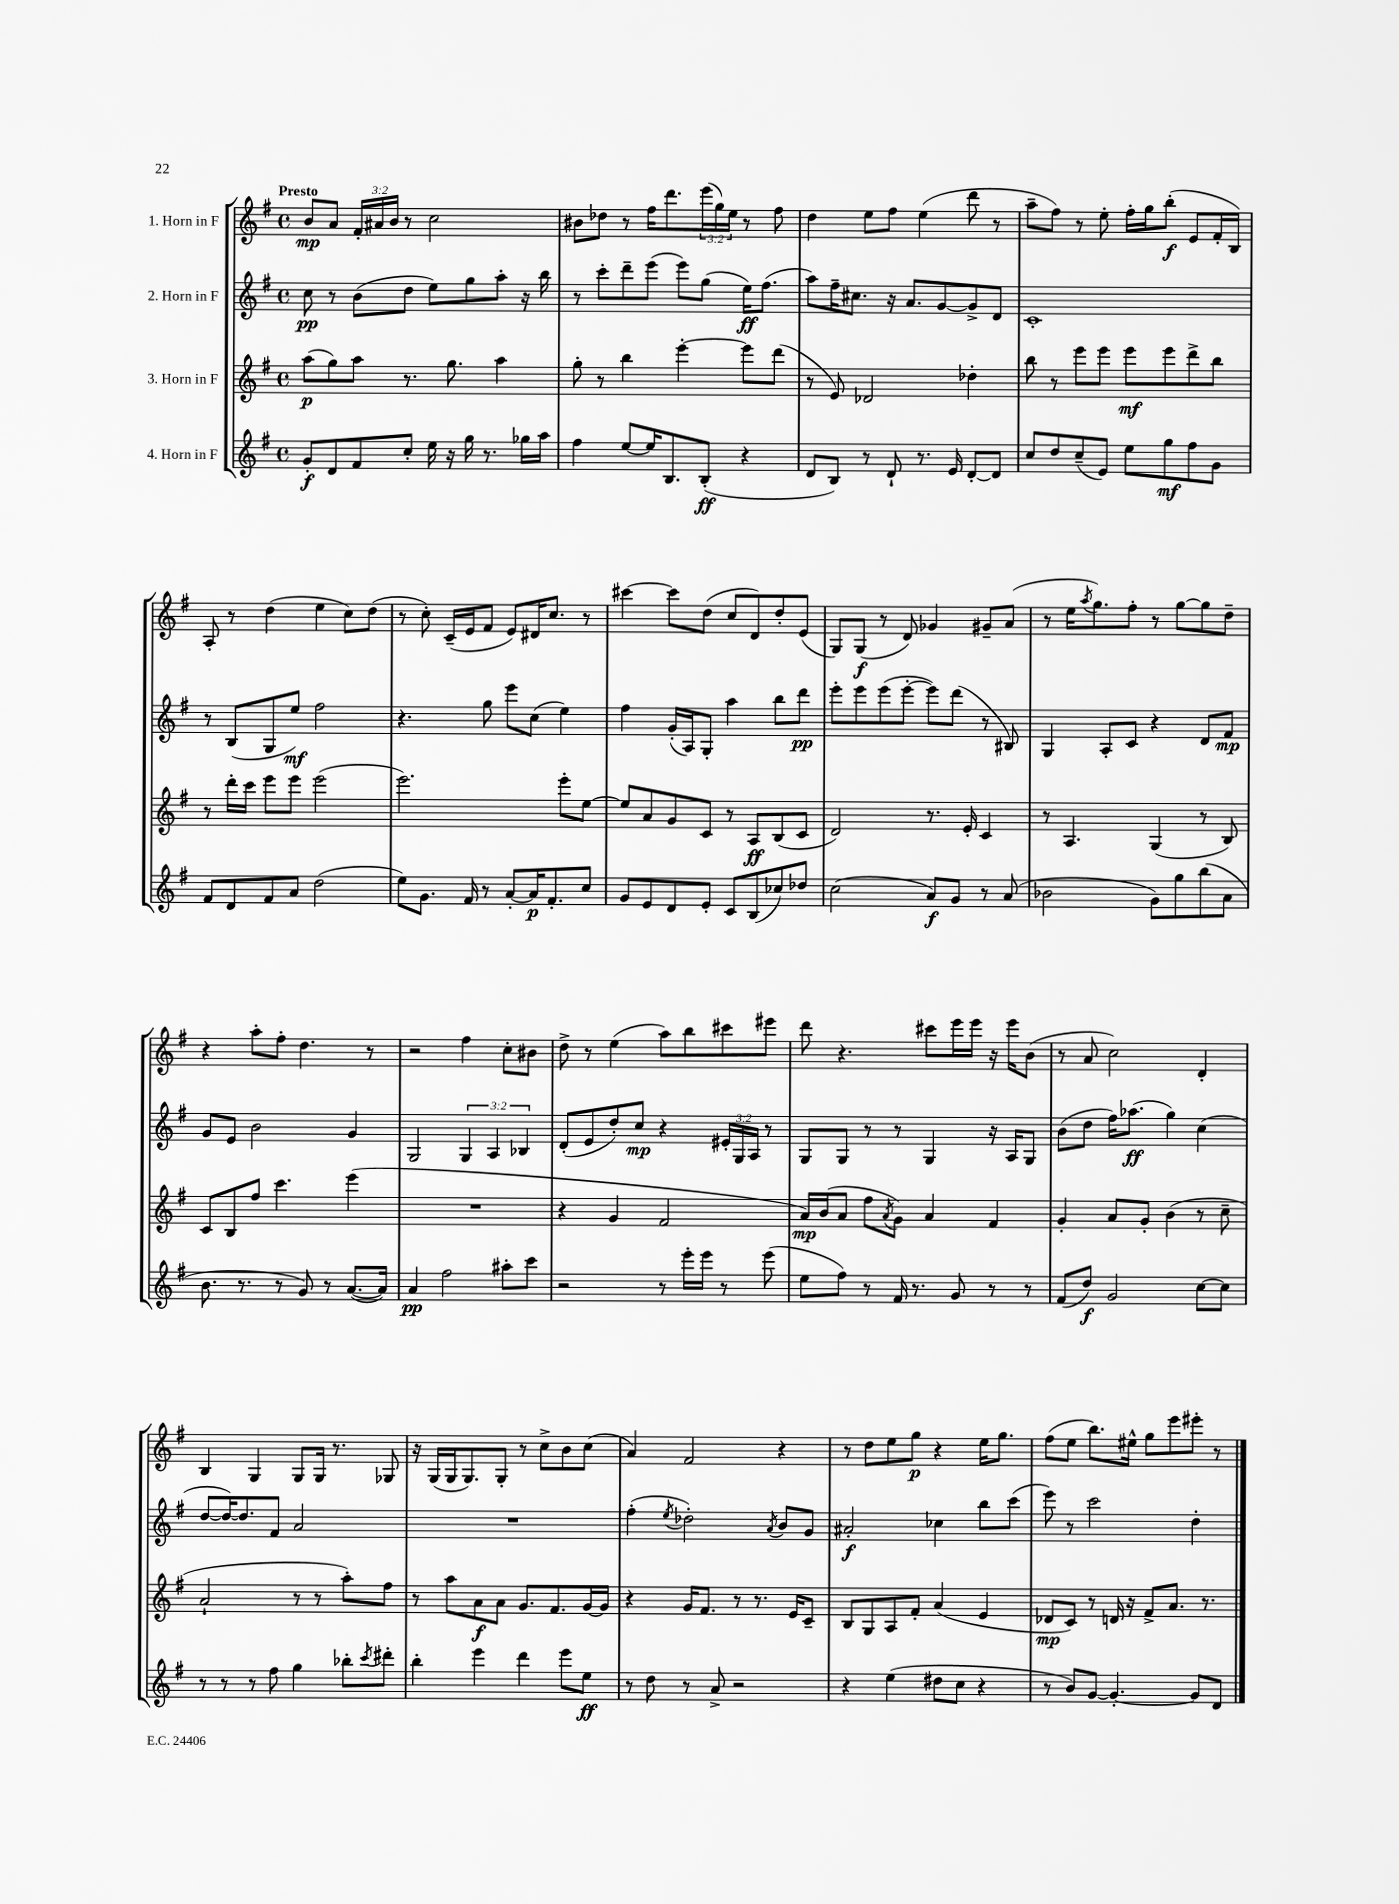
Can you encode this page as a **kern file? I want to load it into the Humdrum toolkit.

**kern	**dynam	**kern	**dynam	**kern	**dynam	**kern	**dynam
*part4	*part4	*part3	*part3	*part2	*part2	*part1	*part1
*staff4	*staff4	*staff3	*staff3	*staff2	*staff2	*staff1	*staff1
*I"4. Horn in F	*	*I"3. Horn in F	*	*I"2. Horn in F	*	*I"1. Horn in F	*
*clefG2	*	*clefG2	*	*clefG2	*	*clefG2	*
*k[f#]	*	*k[f#]	*	*k[f#]	*	*k[f#]	*
*M4/4	*	*M4/4	*	*M4/4	*	*M4/4	*
*met(c)	*	*met(c)	*	*met(c)	*	*met(c)	*
=1	=1	=1	=1	=1	=1	=1	=1
!	!	!	!	!	!	!LO:TX:a:B:t=Presto	!
8g'/L	f	(8aa\L	p	8cc\	pp	8b/L	mp
8d/	.	8gg\)	.	8r	.	8a/J	.
8f#/	.	8aa\J	.	(8b\L	.	24f#'/LL	.
.	.	.	.	.	.	24a#X/	.
.	.	.	.	.	.	24b/JJ	.
8cc'/J	.	8.r	.	8dd\J	.	8r	.
16ee\	.	.	.	8ee\L)	.	2cc\	.
16r	.	8.gg\	.	.	.	.	.
16gg\	.	.	.	8gg\	.	.	.
8.r	.	.	.	.	.	.	.
.	.	4aa\	.	8aa'\J	.	.	.
16gg-X\LL	.	.	.	16r	.	.	.
16aa\JJ	.	.	.	16bb\	.	.	.
=2	=2	=2	=2	=2	=2	=2	=2
4ff#\	.	8gg'\	.	8r	.	8b#X\L	.
.	.	8r	.	8ccc'\L	.	8dd-X\J	.
[8ee/L	.	4bb\	.	8ddd~\	.	8r	.
16ee/K]	.	.	.	(8eee\J	.	16ff#\KL	.
8.B/	.	.	.	.	.	8.ddd\	.
.	.	[4eee'\	.	8eee\L)	.	.	.
(8B'/J	ff	.	.	(8gg\J	.	(24eee\L	.
.	.	.	.	.	.	24gg\)	.
.	.	.	.	.	.	24ee\JJ	.
4r	.	8eee\L]	.	16ee\KL)	ff	8r	.
.	.	.	.	(8.ff#\J	.	.	.
.	.	(8ddd\J	.	.	.	8ff#\	.
=3	=3	=3	=3	=3	=3	=3	=3
8d/L	.	8r	.	8aa\L)	.	4dd\	.
8B/J)	.	8e/)	.	16ff#~\K	.	.	.
.	.	.	.	8.cc#X\J	.	.	.
8r	.	2d-X/	.	.	.	8ee\L	.
8d`/	.	.	.	16r	.	8ff#\J	.
.	.	.	.	8.a/L	.	.	.
8.r	.	.	.	.	.	(4ee\	.
.	.	.	.	[8g/	.	.	.
16e/	.	.	.	.	.	.	.
[8d'/L	.	4dd-X'\	.	8g^/]	.	8ddd\	.
8d/J]	.	.	.	8d/J	.	8r	.
=4	=4	=4	=4	=4	=4	=4	=4
8cc/L	.	8bb\	.	1c'	.	8aa~\L	.
8dd/	.	8r	.	.	.	8ff#\J)	.
(8cc~/	.	8eee\L	.	.	.	8r	.
8e/J)	.	8eee\J	.	.	.	8ee'\	.
8ee\L	.	8eee\L	mf	.	.	16ff#'\LL	.
.	.	.	.	.	.	16gg\J	.
8gg\	mf	8eee\	.	.	.	(8bb'\J	f
8ff#\	.	8ddd^\	.	.	.	8e/L	.
8g\J	.	8bb\J	.	.	.	16f#'/L	.
.	.	.	.	.	.	16B/JJ)	.
!!LO:LB:g=z
=5	=5	=5	=5	=5	=5	=5	=5
8f#/L	.	8r	.	8r	.	8A'/	.
8d/	.	16ddd'\LL	.	(8B/L	.	8r	.
.	.	16ccc\JJ	.	.	.	.	.
8f#/	.	8eee\L	.	8G/	.	(4dd\	.
8a/J	.	8eee\J	.	8ee/J)	mf	.	.
(2dd\	.	(2eee\	.	2ff#\	.	4ee\	.
.	.	.	.	.	.	8cc\L)	.
.	.	.	.	.	.	(8dd\J	.
=6	=6	=6	=6	=6	=6	=6	=6
8ee\L)	.	2.eee\)	.	4.r	.	8r	.
8.g\J	.	.	.	.	.	8cc'\)	.
.	.	.	.	.	.	(16c~/LL	.
16f#/	.	.	.	.	.	16e/J	.
8r	.	.	.	8gg\	.	8f#/J	.
[8a'/L	.	.	.	8eee\L	.	8e/L)	.
16a/K]	p	.	.	(8cc\J	.	16d#X/K	.
8.f#'/	.	.	.	.	.	8.cc/J	.
.	.	8eee'\L	.	4ee\)	.	.	.
8cc/J	.	[8ee\J	.	.	.	8r	.
=7	=7	=7	=7	=7	=7	=7	=7
8g/L	.	8ee/L]	.	4ff#\	.	[4ccc#X\	.
8e/	.	8a/	.	.	.	.	.
8d/	.	8g/	.	(16g'/LL	.	8ccc#\L]	.
.	.	.	.	16A/J)	.	.	.
8e'/J	.	8c/J	.	8G'/J	.	(8dd\J	.
8c/L	.	8r	.	4aa\	.	8cc/L	.
(8B/	.	8A/L	ff	.	.	8d/)	.
8cc-X/)	.	(8B/	.	8bb\L	.	8dd'/	.
8dd-X/J	.	8c/J	.	8ddd\J	pp	(8e/J	.
=8	=8	=8	=8	=8	=8	=8	=8
(2cc\	.	2d/)	.	8eee'\L	.	8G/L)	.
.	.	.	.	8eee\	.	(8G/J	f
.	.	.	.	(8eee\	.	8r	.
.	.	.	.	[8eee'\J	.	8d/)	.
8a/L)	f	8.r	.	8eee\L])	.	4g-X/	.
8g/J	.	.	.	(8ddd\J	.	.	.
.	.	16e'/	.	.	.	.	.
8r	.	4c/	.	8r	.	8g#X~/L	.
(8a/	.	.	.	8B#X/)	.	(8a/J	.
=9	=9	=9	=9	=9	=9	=9	=9
2b-X\	.	8r	.	4G/	.	8r	.
.	.	4.A/	.	.	.	16ee\KL	.
.	.	.	.	.	.	8qaa/	.
.	.	.	.	.	.	8.gg\)	.
.	.	.	.	8A'/L	.	.	.
.	.	.	.	8c/J	.	8ff#'\J	.
8g\L)	.	(4G/	.	4r	.	8r	.
8gg\	.	.	.	.	.	[8gg\L	.
(8bb\	.	8r	.	8d/L	.	8gg\]	.
8a\J	.	8B/)	.	8f#/J	mp	8dd~\J	.
!!LO:LB:g=z
=10	=10	=10	=10	=10	=10	=10	=10
8.b\	.	8c/L	.	8g/L	.	4r	.
.	.	8B/	.	8e/J	.	.	.
8.r	.	.	.	.	.	.	.
.	.	8ff#/J	.	2b\	.	8aa'\L	.
8r	.	4.ccc\	.	.	.	8ff#'\J	.
8g/)	.	.	.	.	.	4.dd\	.
8r	.	.	.	.	.	.	.
([8.a/L	.	(4eee\	.	4g/	.	.	.
.	.	.	.	.	.	8r	.
16a/Jk])	.	.	.	.	.	.	.
=11	=11	=11	=11	=11	=11	=11	=11
4a/	pp	1r	.	2G/	.	2r	.
2ff#\	.	.	.	.	.	.	.
.	.	.	.	6G/	.	4ff#\	.
.	.	.	.	6A/	.	.	.
8aa#X'\L	.	.	.	.	.	8cc'\L	.
.	.	.	.	6B-X/	.	.	.
8ccc\J	.	.	.	.	.	8b#X\J	.
=12	=12	=12	=12	=12	=12	=12	=12
2r	.	4r	.	(8d'/L	.	8dd^\	.
.	.	.	.	8e/	.	8r	.
.	.	4g/	.	8dd'/)	.	(4ee\	.
.	.	.	.	8cc/J	mp	.	.
8r	.	2f#/	.	4r	.	8aa\L)	.
16eee'\LL	.	.	.	.	.	8bb\	.
16eee\JJ	.	.	.	.	.	.	.
8r	.	.	.	24e#X'/LL	.	8ccc#X\	.
.	.	.	.	24G/	.	.	.
.	.	.	.	24A/JJ	.	.	.
(8eee\	.	.	.	8r	.	8eee#X\J	.
=13	=13	=13	=13	=13	=13	=13	=13
8ee\L	.	16a/LL)	mp	8G/L	.	8ddd\	.
.	.	(16b/J	.	.	.	.	.
8ff#\J)	.	8a/J	.	8G/J	.	4.r	.
8r	.	8ff#\L	.	8r	.	.	.
.	.	8qa/	.	.	.	.	.
16f#/	.	8g\J)	.	8r	.	.	.
8.r	.	.	.	.	.	.	.
.	.	4a/	.	4G/	.	8ccc#X\L	.
8g/	.	.	.	.	.	16eee\L	.
.	.	.	.	.	.	16eee\JJ	.
8r	.	4f#/	.	16r	.	16r	.
.	.	.	.	16A/KL	.	16eee\KL	.
8r	.	.	.	8G/J	.	(8b\J	.
=14	=14	=14	=14	=14	=14	=14	=14
(8f#/L	.	4g'/	.	(8b\L	.	8r	.
8dd/J)	f	.	.	8dd\J	.	8a/	.
2g/	.	8a/L	.	16ff#\KL)	.	2cc\)	.
.	.	.	.	(8.aa-X\J	ff	.	.
.	.	8g'/J	.	.	.	.	.
.	.	(4b\	.	4gg\)	.	.	.
[8cc\L	.	8r	.	(4cc\	.	4d'/	.
8cc\J]	.	8cc~\	.	.	.	.	.
!!LO:LB:g=z
=15	=15	=15	=15	=15	=15	=15	=15
8r	.	2a`/	.	[8dd/L	.	4B/	.
8r	.	.	.	16dd/K_)	.	.	.
.	.	.	.	8.dd/]	.	.	.
8r	.	.	.	.	.	4G/	.
8ff#\	.	.	.	8f#/J	.	.	.
4gg\	.	8r	.	2a/	.	8G/L	.
.	.	8r	.	.	.	16G/Jk	.
.	.	.	.	.	.	8.r	.
8bb-X'\L	.	8aa'\L)	.	.	.	.	.
8qccc/	.	.	.	.	.	.	.
8ddd#X'\J	.	8ff#\J	.	.	.	8G-X/	.
=16	=16	=16	=16	=16	=16	=16	=16
4bb'\	.	8r	.	1r	.	16r	.
.	.	.	.	.	.	(16G/LL	.
.	.	8aa\L	.	.	.	16G/J	.
.	.	.	.	.	.	8.G/)	.
4eee\	.	8a\	f	.	.	.	.
.	.	8a\J	.	.	.	8G'/J	.
4ddd\	.	8.g/L	.	.	.	8r	.
.	.	.	.	.	.	8cc^\L	.
.	.	8.f#/	.	.	.	.	.
8eee\L	.	.	.	.	.	8b\	.
8ee\J	ff	[16g/L	.	.	.	(8cc\J	.
.	.	16g/JJ]	.	.	.	.	.
=17	=17	=17	=17	=17	=17	=17	=17
8r	.	4r	.	(4ff#'\	.	4a/)	.
8dd\	.	.	.	.	.	.	.
.	.	.	.	8qee/	.	.	.
8r	.	16g/KL	.	2dd-X'\)	.	2f#/	.
.	.	8.f#/J	.	.	.	.	.
8a^/	.	.	.	.	.	.	.
2r	.	8r	.	.	.	.	.
.	.	8.r	.	.	.	.	.
.	.	.	.	8qa/	.	.	.
.	.	.	.	8b/L	.	4r	.
.	.	16e/KL	.	.	.	.	.
.	.	8c~/J	.	8g/J	.	.	.
=18	=18	=18	=18	=18	=18	=18	=18
4r	.	8B/L	.	2a#X'/	f	8r	.
.	.	8G/	.	.	.	8dd\L	.
(4ee\	.	8A/	.	.	.	8ee\	.
.	.	8f#'/J	.	.	.	8gg\J	p
8dd#X\L	.	(4a/	.	4cc-X\	.	4r	.
8cc\J	.	.	.	.	.	.	.
4r	.	4e/	.	8bb\L	.	16ee\KL	.
.	.	.	.	.	.	8.gg\J	.
.	.	.	.	(8ccc\J	.	.	.
=19	=19	=19	=19	=19	=19	=19	=19
8r	.	8d-X/L	mp	8eee\)	.	(8ff#\L	.
8b/L)	.	8c/J)	.	8r	.	8ee\J	.
[8g/J	.	8r	.	2ccc\	.	8.bb\L)	.
4.g'/_	.	16dn/	.	.	.	.	.
.	.	16r	.	.	.	16ee#X^^\Jk	.
.	.	8f#^/L	.	.	.	8gg\L	.
.	.	8.a/J	.	.	.	8eee\	.
8g/L]	.	.	.	4dd'\	.	8eee#X'\J	.
.	.	8.r	.	.	.	.	.
8d/J	.	.	.	.	.	8r	.
==	==	==	==	==	==	==	==
*-	*-	*-	*-	*-	*-	*-	*-
